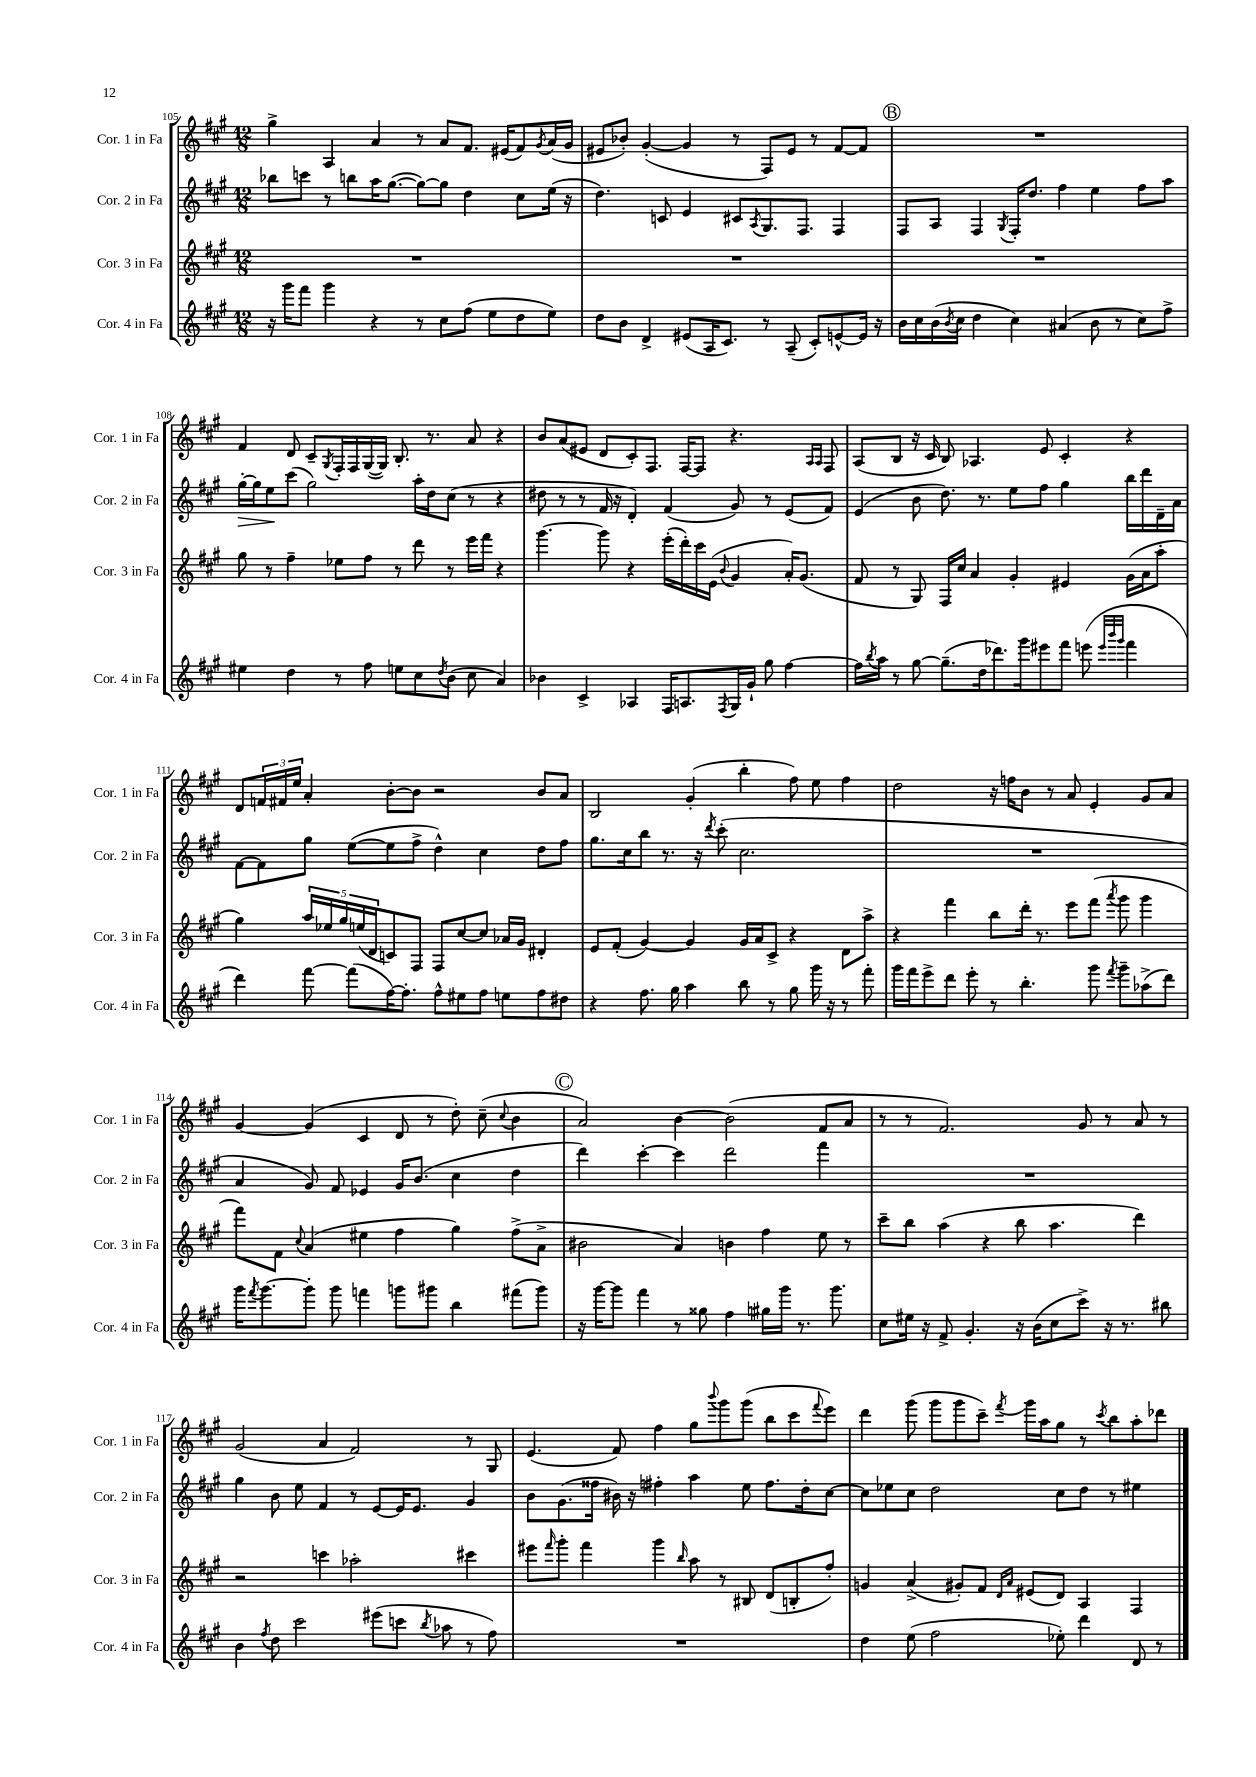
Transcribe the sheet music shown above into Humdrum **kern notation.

**kern	**kern	**kern	**kern
*staff4	*staff3	*staff2	*staff1
*clefG2	*clefG2	*clefG2	*clefG2
*k[f#c#g#]	*k[f#c#g#]	*k[f#c#g#]	*k[f#c#g#]
*M12/8	*M12/8	*M12/8	*M12/8
16r	1.r	8bb-	4gg#^
16ggg#	.	.	.
8fff#	.	8ccc	.
4ggg#	.	8r	4A
.	.	8bb	.
4r	.	16aa	4a
.	.	([8.gg#	.
8r	.	8gg#_)	8r
8cc#	.	8gg#]	8a
(8ff#	.	4dd	8.f#
8ee	.	.	.
.	.	.	(16e#
8dd	.	8cc#	8f#)
.	.	.	8qg#
8ee)	.	(16ee	(16a
.	.	16r	16g#
=	=	=	=
8dd	1.r	4.dd)	8e#
8b	.	.	8b-')
4d^	.	.	([4g#'
.	.	8c	.
(8e#	.	4e	4g#]
16A	.	.	.
8.c#)	.	.	.
.	.	8c#	8r
.	.	8qA	.
8r	.	8.G#	8F#)
(8A~	.	.	8e#
.	.	8.F#	.
8c#')	.	.	8r
[8e^^	.	4F#	[8f#
16e]	.	.	8f#]
16r	.	.	.
=	=	=	=
16b	1.r	8F#	1.r
16cc#	.	.	.
(16b	.	8A	.
8qb	.	.	.
16cc#	.	.	.
4dd	.	4F#	.
.	.	8qG#	.
4cc#)	.	16F#'	.
.	.	8.dd	.
(4a#	.	4ff#	.
8b	.	4ee	.
8r	.	.	.
8cc#)	.	8ff#	.
8ff#^	.	8aa	.
=	=	=	=
4ee#	8gg#	[16gg#'	4f#
.	.	16gg#]	.
.	8r	8ee	.
4dd	4ff#~	(8ccc#	8d
.	.	2gg#)	8c#~
.	.	.	8qG#
8r	8ee-	.	16F#'
.	.	.	16F#
8ff#	8ff#	.	([16G#
.	.	.	16G#])
8ee	8r	.	8.B'
8cc#	8ddd	16aa'	.
.	.	16dd	8.r
8qdd	.	.	.
(8b	8r	(8cc#	.
8cc#	16eee	8r	8a
.	16fff#	.	.
4a)	4r	4r	4r
=	=	=	=
4b-	[4.ggg#	8dd#	8b
.	.	8r	(8a
4c#^	.	8r	8e#
.	8ggg#]	16f#	8d
.	.	16r	.
4A-	4r	4d')	8c#')
.	.	.	8.F#
16F#	(16eee'	(4f#	.
8.A	16ddd')	.	[16F#
.	16ccc#	.	8F#]
.	(16e	.	.
8qF#	8qqb	.	.
16G#	4g#	8g#)	4.r
16g#`	.	.	.
8gg#	.	8r	.
[4ff#	16a')	(8e	.
.	(8.g#	.	.
.	.	.	16qqA
.	.	.	16qqA
.	.	8f#)	8F#
=	=	=	=
16ff#]	8f#	(4e	(8A
8qbb	.	.	.
16aa	.	.	.
8r	8r	.	8B
[8gg#	8G#)	8b	16r
.	.	.	16c#
(8.gg#~]	16F#	8.dd)	8B)
.	16cc#	.	.
.	4a	.	4.A-
16dd	.	8.r	.
8.ddd-)	.	.	.
.	4g#'	8ee	.
16ggg#	.	.	.
8eee#	.	8ff#	8e
8fff#	4e#	4gg#	4c#'
(8eee	.	.	.
32qqeee	.	.	.
32qqbbb	.	.	.
32qqggg#	.	.	.
4fff#	(16g#	16bb	4r
.	16a	16ddd	.
.	8aa'	16d~	.
.	.	16a	.
=	=	=	=
4ddd)	4gg#)	[8f#	8d
.	.	8f#]	24f
.	.	.	24f#
.	.	.	24ee
[8fff#	20aa	8gg#	4a'
.	20ee-	.	.
.	20gg#	.	.
(8fff#]	.	([8ee	.
.	(20ee	.	.
.	20d	.	.
[16ff#)	8c)	8ee]	[8b'
8.ff#']	.	.	.
.	8F#	8ff#^	8b]
8ff#^^	8F#	4dd^^)	2r
8ee#	[8cc#	.	.
8ff#	8cc#]	4cc#	.
8ee	16a-	.	.
.	16g#	.	.
8ff#	4d#'	8dd	8b
8dd#	.	8ff#	8a
=	=	=	=
4r	8e	8.gg#	2B
.	(8f#'	.	.
.	.	16cc#	.
8.ff#	[4g#)	8bb	.
.	.	8.r	.
16gg#	.	.	.
4aa	4g#]	.	(4g#'
.	.	16r	.
.	.	8qddd	.
.	.	(8ccc#'	.
8bb	16g#	2.cc#	4bb'
.	16a	.	.
8r	8c#^	.	.
8gg#	4r	.	8ff#)
16ggg#	.	.	8ee
16r	.	.	.
8r	8d	.	4ff#
8fff#'	8aa^	.	.
=	=	=	=
16ggg#	4r	1.r	2dd
16fff#	.	.	.
8eee^	.	.	.
8ddd	4fff#	.	.
8eee'	.	.	.
8r	8bb	.	16r
.	.	.	16ff
4.bb'	16ddd'	.	8b
.	8.r	.	.
.	.	.	8r
.	8eee	.	8a
8ggg#	(8fff#	.	4e'
8qfff#	8qaaa	.	.
8ggg#~	8ggg#	.	.
(8aa-^	4ggg#	.	8g#
8ddd)	.	.	8a
=	=	=	=
16ggg#	8fff#)	4a	[4g#
8qfff#	.	.	.
[8.ggg#	.	.	.
.	8f#	.	.
.	8qqcc#	.	.
8ggg#']	(4a	8g#)	(4g#]
8ggg#	.	8f#	.
4fff	4ee#	4e-	4c#
8ggg	4ff#	16g#	8d
.	.	(8.b	.
8ggg#	.	.	8r
4bb	4gg#)	4cc#	8dd')
.	.	.	(8cc#~
.	.	.	8qqcc#
(8fff#	(8ff#^	4dd	4b
8ggg#)	8a^	.	.
=	=	=	=
16r	2b#	4ddd)	2a)
[16ggg#	.	.	.
8ggg#]	.	.	.
4fff#	.	[4ccc#'	.
8r	4a)	4ccc#]	[4b
8gg##	.	.	.
4ff#	4b	2ddd	(2b]
16gg#	4ff#	.	.
16ggg#	.	.	.
8.r	.	.	.
.	8ee	4fff#	8f#
8.ggg#	.	.	.
.	8r	.	8a
=	=	=	=
8cc#	8ccc#~	1.r	8r
16ee#	8bb	.	8r
16r	.	.	.
8f#^	(4aa	.	2.f#)
4.g#'	.	.	.
.	4r	.	.
16r	8bb	.	.
(16b	.	.	.
8cc#	4.aa	.	.
8ccc#^)	.	.	8g#
16r	.	.	8r
8.r	.	.	.
.	4ddd)	.	8a
8bb#	.	.	8r
=	=	=	=
4b	2r	4gg#	(2g#
8qff#	.	.	.
8dd	.	8b	.
2ccc#	.	8ee	.
.	4ccc	4f#	4a
.	2aa-'	8r	2f#)
(8eee#	.	[8e	.
8ccc	.	16e]	.
.	.	8.e	.
8qbb	.	.	.
8aa-	.	.	.
8r	4ccc#	4g#	8r
8ff#)	.	.	8G#
=	=	=	=
1.r	8eee#	8b	(4.e
.	16qqfff#	.	.
.	8ggg#'	(8.g#	.
.	4fff#	.	.
.	.	16ff##	.
.	.	16b#)	8f#)
.	.	16r	.
.	4ggg#	4ff#'	4ff#
.	16qqbb	.	.
.	8aa	4aa	8gg#
.	.	.	8qqbbb
.	8r	.	8ggg#
.	8B#	8ee	(8ggg#
.	(8d	8.ff#	8bb
.	8B'	.	8ccc#
.	.	16dd'	.
.	.	.	8qqfff#
.	8ff#')	[8cc#	8eee)
=	=	=	=
4dd	4g	8cc#]	4ddd
.	.	8ee-	.
(8ee	(4a^	8cc#	(8ggg#
2ff#	.	2dd	8ggg#
.	8g#')	.	8ggg#
.	8f#	.	8ccc#~)
.	16qqd	.	.
.	16qqa	.	8qfff#
.	(8e#	.	16ggg#
.	.	.	16aa
8ee-')	8d)	8cc#	8gg#
4ddd	4A	8dd	8r
.	.	.	8qccc#
.	.	8r	8bb
8d	4F#	4ee#	8aa'
8r	.	.	8ddd-
==	==	==	==
*-	*-	*-	*-
